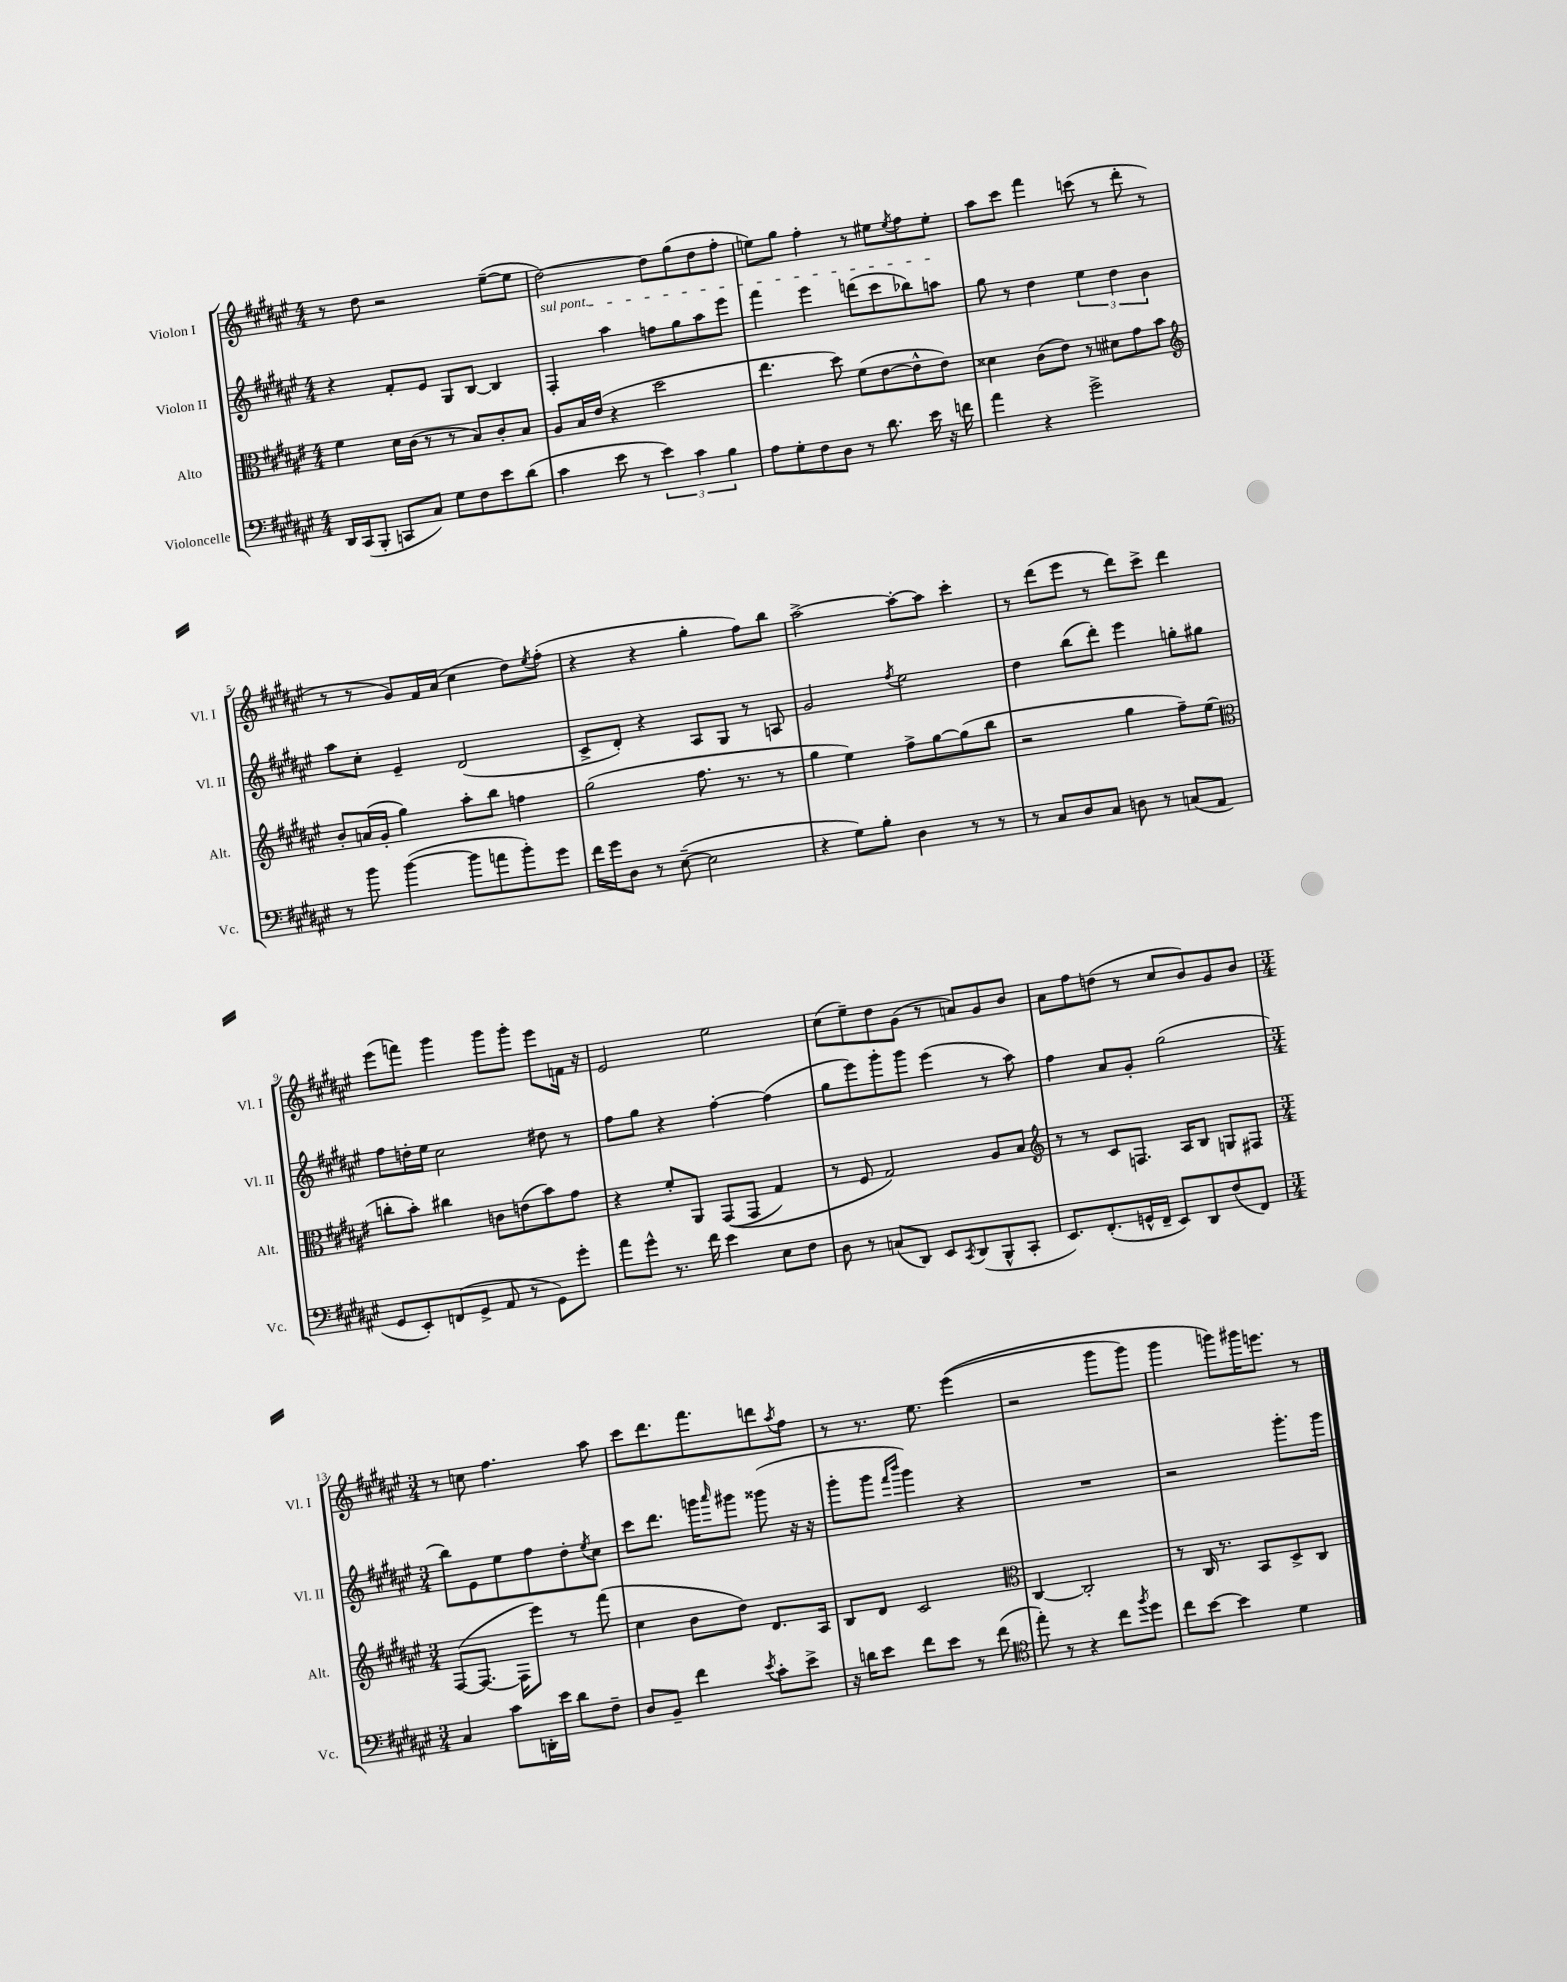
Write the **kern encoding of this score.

**kern	**kern	**kern	**kern
*part4	*part3	*part2	*part1
*staff4	*staff3	*staff2	*staff1
*I"Violoncelle	*I"Alto	*I"Violon II	*I"Violon I
*I'Vc.	*I'Alt.	*I'Vl. II	*I'Vl. I
*clefF4	*clefC3	*clefG2	*clefG2
*k[f#c#g#d#a#e#]	*k[f#c#g#d#a#e#]	*k[f#c#g#d#a#e#]	*k[f#c#g#d#a#e#]
*M4/4	*M4/4	*M4/4	*M4/4
=1	=1	=1	=1
16DD#/LL	4f#\	4r	8r
(16CC#/J	.	.	.
8BBB'/J	.	.	8dd#\
8CCn/L	16d#\LL	8f#'/L	2r
.	(16c#\JJ	.	.
8C#/J)	8r	8e#/J	.
8G#\L	8r	8G#/L	.
8F#\	8B/L)	[8B/J	.
8e#\	8c#'/	4B/]	([8ee#~\L
(8d#\J	8B/J	.	8ee#\J]
=2	=2	=2	=2
!	!	!LO:TX:a:i:t=sul pont.	!
4c#\	8A#/L	4F#'/	[2dd#\)
.	16B/L	.	.
.	(16e#/JJ	.	.
8e#\	4r	4aa#\	.
8r	.	.	.
6e#\)	2dd#\	8ffn\L	8dd#\L]
.	.	8gg#\	(8gg#\
6c#\	.	.	.
.	.	8aa#\	8dd#\
6B\	.	.	.
.	.	8eee#\J	8ff#'\J
=3	=3	=3	=3
8A#\L	4.ee#\	4fff#\	8een\L)
8G#'\	.	.	8gg#\J
8F#\	.	4eee#\	4ff#'\
8D#\J	8dd#\)	.	.
8r	(8f#\L	(8dddn\L	8r
8.d#\	[8e#\	8ccc#\	8ee#X\L
.	.	.	8qee#/
.	8e#^^\]	8bb-X\)	8ff#\
16e#\	.	.	.
16r	8e#\J)	8aan\J	8ee#'\J
16fn\	.	.	.
=4	=4	=4	=4
4a#\	4d##X\	8gg#\	8aa#\L
.	.	8r	8ccc#\J
4r	(8c#\L	4dd#\	4fff#\
.	8e#\J)	.	.
2g#^\	8r	6ee#\	(8cccn\
.	8d#X\L	.	8r
.	.	6dd#\	.
.	8g#\	.	8ddd#'\
.	.	6b\	.
.	8b\J	.	8r
!!LO:LB:g=z
=5	=5	=5	=5
*	*clefG2	*	*
8r	8b'/L	8aa#\L	8r
8b\	(16an/L	8cc#'\J	8r
.	16g#'/JJ	.	.
([4b\	4gg#\)	4e#~/	8g#/L)
.	.	.	16f#/L
.	.	.	(16a#/JJ
8b\L]	8aa#'\L	(2d#/	4cc#\
8an\	8bb\J	.	.
8b'\)	4ffn\	.	8dd#\L)
.	.	.	8qee#/
8g#\J	.	.	(8ff#'\J
=6	=6	=6	=6
16f#\LL	(2gg#\	8c#^/L	4r
16g#\J	.	.	.
8D#\J	.	8d#'/J)	.
8r	.	4r	4r
([8E#~\	.	.	.
2E#\]	8.ff#\	8A#/L	4gg#'\
.	.	8G#/J	.
.	8.r	.	.
.	.	8r	8ff#\L)
.	8r	8An/	8bb\J
=7	=7	=7	=7
4r	4gg#\	2g#/	[2aa#^\
8G#\L)	4ee#\)	.	.
8B'\J	.	.	.
.	.	8qff#/	.
4D#\	8ff#^\L	2ee#\	8aa#'\L_
.	[8gg#\	.	8aa#\J]
8r	(8gg#\]	.	4ccc#'\
8r	8bb\J	.	.
=8	=8	=8	=8
8r	2r	4dd#\	8r
8C#/L	.	.	(8ddd#\L
8D#/	.	(8bb\L	8eee#\J
8C#/J	.	8ddd#'\J)	8r
8Dn\	4gg#\	4eee#\	8ddd#\L)
8r	.	.	8ccc#^\J
(8Cn/L	8ff#~\L)	8ggn'\L	4ddd#\
8AA#/J	(8ee#\J	8gg#X\J	.
!!LO:LB:g=z
=9	=9	=9	=9
*	*clefC3	*	*
8GG#/L	8ccn'\L	8ff#\L	(8eee#\L
8EE#'/)	8b'\J)	16ddn'\L	8fffn\J)
.	.	16ee#\JJ	.
(8FFn/	4cc#X\	2cc#\	4ggg#\
8GG#^/J	.	.	.
8AA#/	8cn\L	.	8ggg#\L
8r	(8en\	.	8ggg#'\J
8GG#\L)	8b\)	8dd#X\	8eee#\L
8g#'\J	8g#\J	8r	16fn\Jk
.	.	.	16r
=10	=10	=10	=10
8a#\L	4r	8ff#\L	2e#/
8g#^^\J	.	8gg#\J	.
8.r	8f#'/L	4r	.
.	8AA#/J	.	.
16f#\	.	.	.
4e#\	((8GG#/L	[4ff#'\	2ee#\
.	8GG#/J	.	.
8E#\L	4G#/)	(4ff#\]	.
8F#\J	.	.	.
=11	=11	=11	=11
8D#\	8r	8gg#\L	(8cc#\L
8r	8F#/	8eee#\)	8ee#~\)
(8Cn/L	2G#/)	8ggg#'\	8dd#\
8DD#/J)	.	8ggg#\J	(8g#\J
8EE#/L	.	(4eee#\	8r
8qCC#/	.	.	.
(8DD#/	.	.	8an/L)
8BBB^^/	8A#/L	8r	8g#/
8CC#'/J	8B/J	8aa#\)	8b/J
=12	=12	=12	=12
*	*clefG2	*	*
8.EE#/L)	8r	4ff#\	8a#\L
.	8r	.	8ff#\
(8.FF#'/	.	.	.
.	8c#/L	8a#/L	(8ddn\J
16GGn^^/L	8.Fn/J	8g#'/J	8r
16FF#~/JJ	.	.	.
8EE#/L)	.	(2gg#\	8cc#/L
.	16A#/KL	.	.
8DD#/	8B/J	.	8b/)
(8F#/	8Gn/L	.	8g#/
8FF#/J)	8F#X/J	.	8b/J
!!LO:LB:g=z
=13	=13	=13	=13
*M3/4	*M3/4	*M3/4	*M3/4
4C#/	([8F#/L	8bb\L)	8r
.	8.F#/J_	8e#\	8ccn\
8c#\L	.	8ee#\	4.ff#\
.	16F#\KL]	.	.
16DDn'\L	8eee#\J)	8ff#\	.
16e#\JJ	.	.	.
8d#\L	8r	8dd#'\	.
.	.	8qee#/	.
8F#~\J	(8fff#\	8cc#\J	8aa#\
=14	=14	=14	=14
8D#/L	4cc#\	8ccc#\L	8ccc#\L
8BB~/J	.	8.ddd#\J	8.ddd#\
4f#\	8b\L	.	.
.	.	16gggn\KL	8.fff#\
.	.	16qqaaa#/	.
.	8dd#\J)	8ggg#X\J	.
8qe#/	.	.	.
8c#'\L	8.d#/L	(8ggg##X\	8dddn\
.	.	.	8qaa#/
8e#^\J	.	16r	8ff#\J
.	16A#/Jk	16r	.
=15	=15	=15	=15
16r	8B/L	8ggg#'\L	8r
16dn\KL	.	.	.
8e#\J	8d#/J	8ggg#\J	8.r
.	.	16qqfff#/LL	.
.	.	16qqbbb/JJ	.
8f#\L	2c#/	4ggg#\)	.
.	.	.	8.ee#\
8e#\J	.	.	.
8r	.	4r	((4eee#\
(8f#\	.	.	.
=16	=16	=16	=16
*clefC4	*clefC3	*	*
8ee#'\)	[4C#/	2.r	2r
8r	.	.	.
4r	2C#'/]	.	.
8cc#\L	.	.	8ggg#\L
8qff#/	.	.	.
8dd#\J	.	.	8ggg#\J)
=17	=17	=17	=17
8cc#\L	8r	2r	4ggg#\
[8b\J	16C#/	.	.
.	8.r	.	.
4b\]	.	.	8gggn\L)
.	8BB/L	.	16ggg#X\K
.	.	.	8.eeen\J
4d#\	8D#^/	8.ggg#'\L	.
.	8C#/J	.	8r
.	.	16ggg#\Jk	.
==	==	==	==
*-	*-	*-	*-
